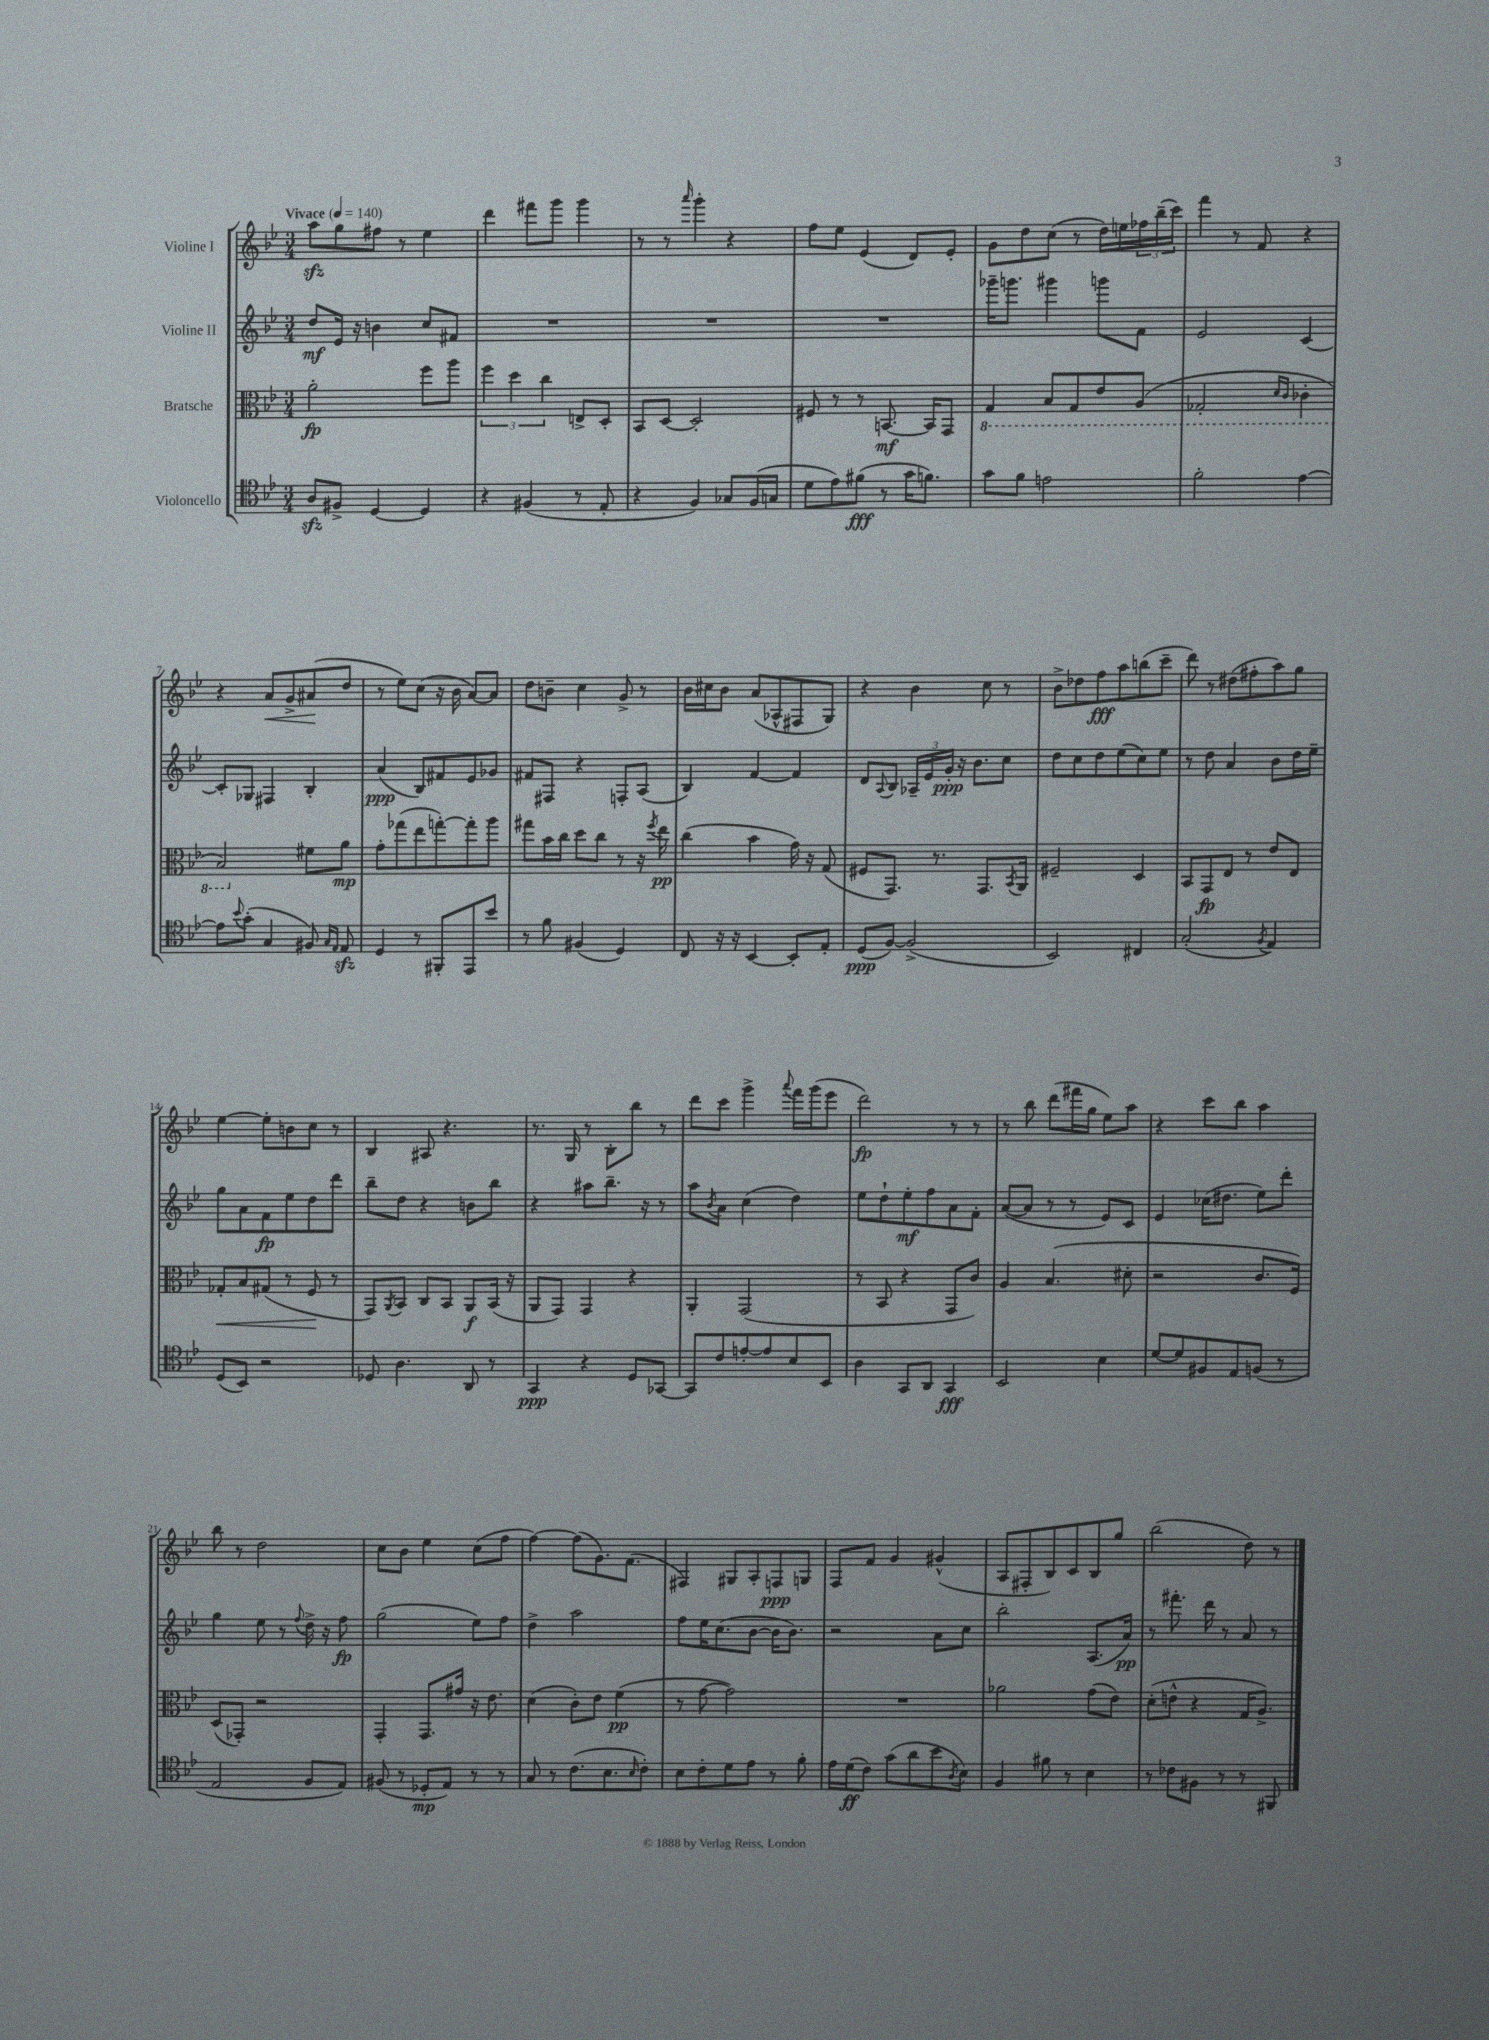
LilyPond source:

<<
\new StaffGroup <<
\new Staff = "s0" \with { instrumentName = "Violine I" } {
    \clef treble \key bes \major \numericTimeSignature \time 3/4 \tempo "Vivace" 4 = 140
    a''8\sfz g''8 fis''8 r8 ees''4 |
    d'''4 fis'''8 g'''8 g'''4 |
    r8 r8 \grace { a'''16 } g'''4-. r4 |
    f''8 ees''8 ees'4( d'8) ees'8-. |
    g'8 d''8 c''8( r8 d''16) e''16 \tuplet 3/2 { fes''16 bes''16--( c'''16) } |
    f'''4 r8 f'8 r4 |
    r4 a'8\< g'8-> ais'8\!( d''8 |
    r8 ees''8) c''8( r16 bes'16 a'8~) a'8 |
    d''8 b'8-- c''4 g'8-> r8 |
    bes'16 cis''16 bes'8 a'8( aes8-^ fis8 g8) |
    r4 bes'4 c''8 r8 |
    bes'8-> des''8 f''8\fff a''8 b''8( c'''8-- |
    d'''8) r8 dis''8( fis''8-. a''8) g''8 |
    ees''4~ ees''8-. b'8 c''8 r8 |
    bes4 ais8 r4. |
    r8. g16 r8 bes8-. bes''8 r8 |
    d'''8 c'''8 g'''4-> \appoggiatura { a'''8 } f'''16 g'''16( ees'''8 |
    d'''2\fp) r8 r8 |
    r8 bes''8 d'''8( fis'''16 g''16 ees''8) a''8 |
    r4 c'''8 bes''8 a''4 |
    bes''8 r8 d''2 |
    c''8 bes'8 ees''4 c''8( f''8 |
    f''4~) f''8( g'8.) f'8.( |
    fis4) gis8 a8-. f8\ppp g8 |
    f8 f'8 g'4 gis'4-^( |
    a8 fis8-. bes8) c'8 bes8 g''8 |
    bes''2( d''8) r8 \bar "|." |
}
\new Staff = "s1" \with { instrumentName = "Violine II" } {
    \clef treble \key bes \major \numericTimeSignature \time 3/4
    d''8\mf ees'16 r16 b'4 c''8 fis'8 |
    R2. |
    R2. |
    R2. |
    ges'''16-- g'''8. gis'''4 g'''8 f'8 |
    ees'2 c'4~ |
    c'8-. ges8 fis4 bes4-. |
    a'4\ppp( bes8) fis'8 ees'8 ges'8 |
    fis'8 fis8 r4 f8-. a8( |
    bes4) f'4~ f'4 |
    d'8 \appoggiatura { a8 } bes8 \tuplet 3/2 { aes16-- ees'16 g'16-.\ppp } r16 bes'8. c''8 |
    d''8 c''8 d''8 ees''8( c''8) ees''8 |
    r8 d''8 a'4 bes'8 d''16 ees''16-- |
    g''8 a'8 f'8\fp ees''8 d''8 d'''8 |
    bes''8-- d''8 r4 b'8 bes''8 |
    r4 ais''8 bes''8.-- r16 r8 |
    a''8 \acciaccatura { bes'8 } a'8 c''4( d''4) |
    ees''8 d''8-! ees''8-.\mf f''8 a'8 f'8-. |
    a'8~( a'8 r8 r8 ees'8) c'8 |
    ees'4 ces''16( dis''8. ees''8) d'''8-. |
    g''4 ees''8 r8 \appoggiatura { f''8 } d''16-> r16 f''8\fp |
    g''2( ees''8) f''8 |
    d''4-> a''2 |
    f''8 ees''16 c''8.( bes'8~ bes'16 bes'8.) |
    r2 a'8 c''8 |
    bes''2-. a8.( a'16\pp) |
    r8 fis'''8.-. d'''16 r8 a'8 r8 \bar "|." |
}
\new Staff = "s2" \with { instrumentName = "Bratsche" } {
    \clef alto \key bes \major \numericTimeSignature \time 3/4
    a'2-.\fp f''8 a''8 |
    \tuplet 3/2 { f''4 d''4 c''4 } e8-> d8-. |
    bes,8 d8~ d2-. |
    fis8 r8 r8 b,8.~\mf b,16 g,8 |
    \ottava #-1 g,4 bes,8 g,8 ees8 a,8( |
    ges,2-. \grace { d16 c16 } ces4-. |
    bes,2) \ottava #0 fis'8 a'8\mp |
    g'8-. ges''8( ees''8 g''8~-.) g''8-. a''8 |
    gis''8 bes'16 c''16 d''8 c''8 r8 r16 \acciaccatura { f''8 } ees''16\pp |
    c''4( bes'4 g'16) r16 g8( |
    fis8 g,8.) r8. g,8. \acciaccatura { bes,8 } a,16 |
    fis2-- d4 |
    bes,8 g,8\fp ees8 r8 ees'8 ees8 |
    ges8-.\< bes8 gis8( r8 f8\! r8 |
    g,8) \acciaccatura { a,8 } bes,8 c8 bes,8 a,8\f bes,16( r16 |
    a,8 g,8) g,4 r4 |
    a,4-. g,2( |
    r8 bes,8 r4 g,8 c'8) |
    a4 bes4.( dis'8-. |
    r2 c'8. f16) |
    d8( ges,8-.) r2 |
    g,4-. g,8. gis'16 r16 ees'8. |
    d'4( c'8-.) ees'8 f'4\pp( |
    r8 g'8~ g'2) |
    R2. |
    aes'2 g'8( ees'8) |
    d'8-.( e'8-^ r4 g16 a8.->) \bar "|." |
}
\new Staff = "s3" \with { instrumentName = "Violoncello" } {
    \clef tenor \key bes \major \numericTimeSignature \time 3/4
    a8\sfz fis8-> d4~ d4 |
    r4 fis4( r8 ees8-. |
    r4 f4) ges8 f16( g16 |
    d'8 ees'8) fis'8\fff( r8 g'16 f'8.) |
    g'8 f'8 e'2 |
    f'2-. ees'4~ |
    ees'8 \appoggiatura { bes'8 } g'8-.( g4 fis8) \grace { g16 ees16 } ees8\sfz |
    d4 r8 fis,8-. ees,8 bes'8 |
    r8 f'8 fis4( d4) |
    c8 r16 r16 bes,4~ bes,8-. ees8-. |
    d8\ppp( f8~) f2->( |
    bes,2) cis4 |
    g2-.( \acciaccatura { f8 } ees4) |
    d8( bes,8) r2 |
    des8 a4. a,8 r8 |
    g,4\ppp r4 d8 ges,8~ |
    ges,8 c'8 e'8~-. e'8 bes8 bes,8 |
    a4 g,8 a,8 g,4\fff |
    bes,2 bes4 |
    d'8~ d'8 fis8 ees8 f8( r8 |
    ees2 f8 ees8) |
    fis8( r8 des8-.\mp ees8) r8 r8 |
    g8 r8 c'8.( bes8. \grace { bes16 } c'8-.) |
    bes8 c'8-. d'8 ees'8 r8 f'8-. |
    ees'16 d'16\ff( c'8) g'8( a'8 bes'8 \acciaccatura { a8 } bes8) |
    f4 fis'8 r8 bes4 |
    r8 ces'8 fis8 r8 r8 fis,8 \bar "|." |
}
>>
>>
